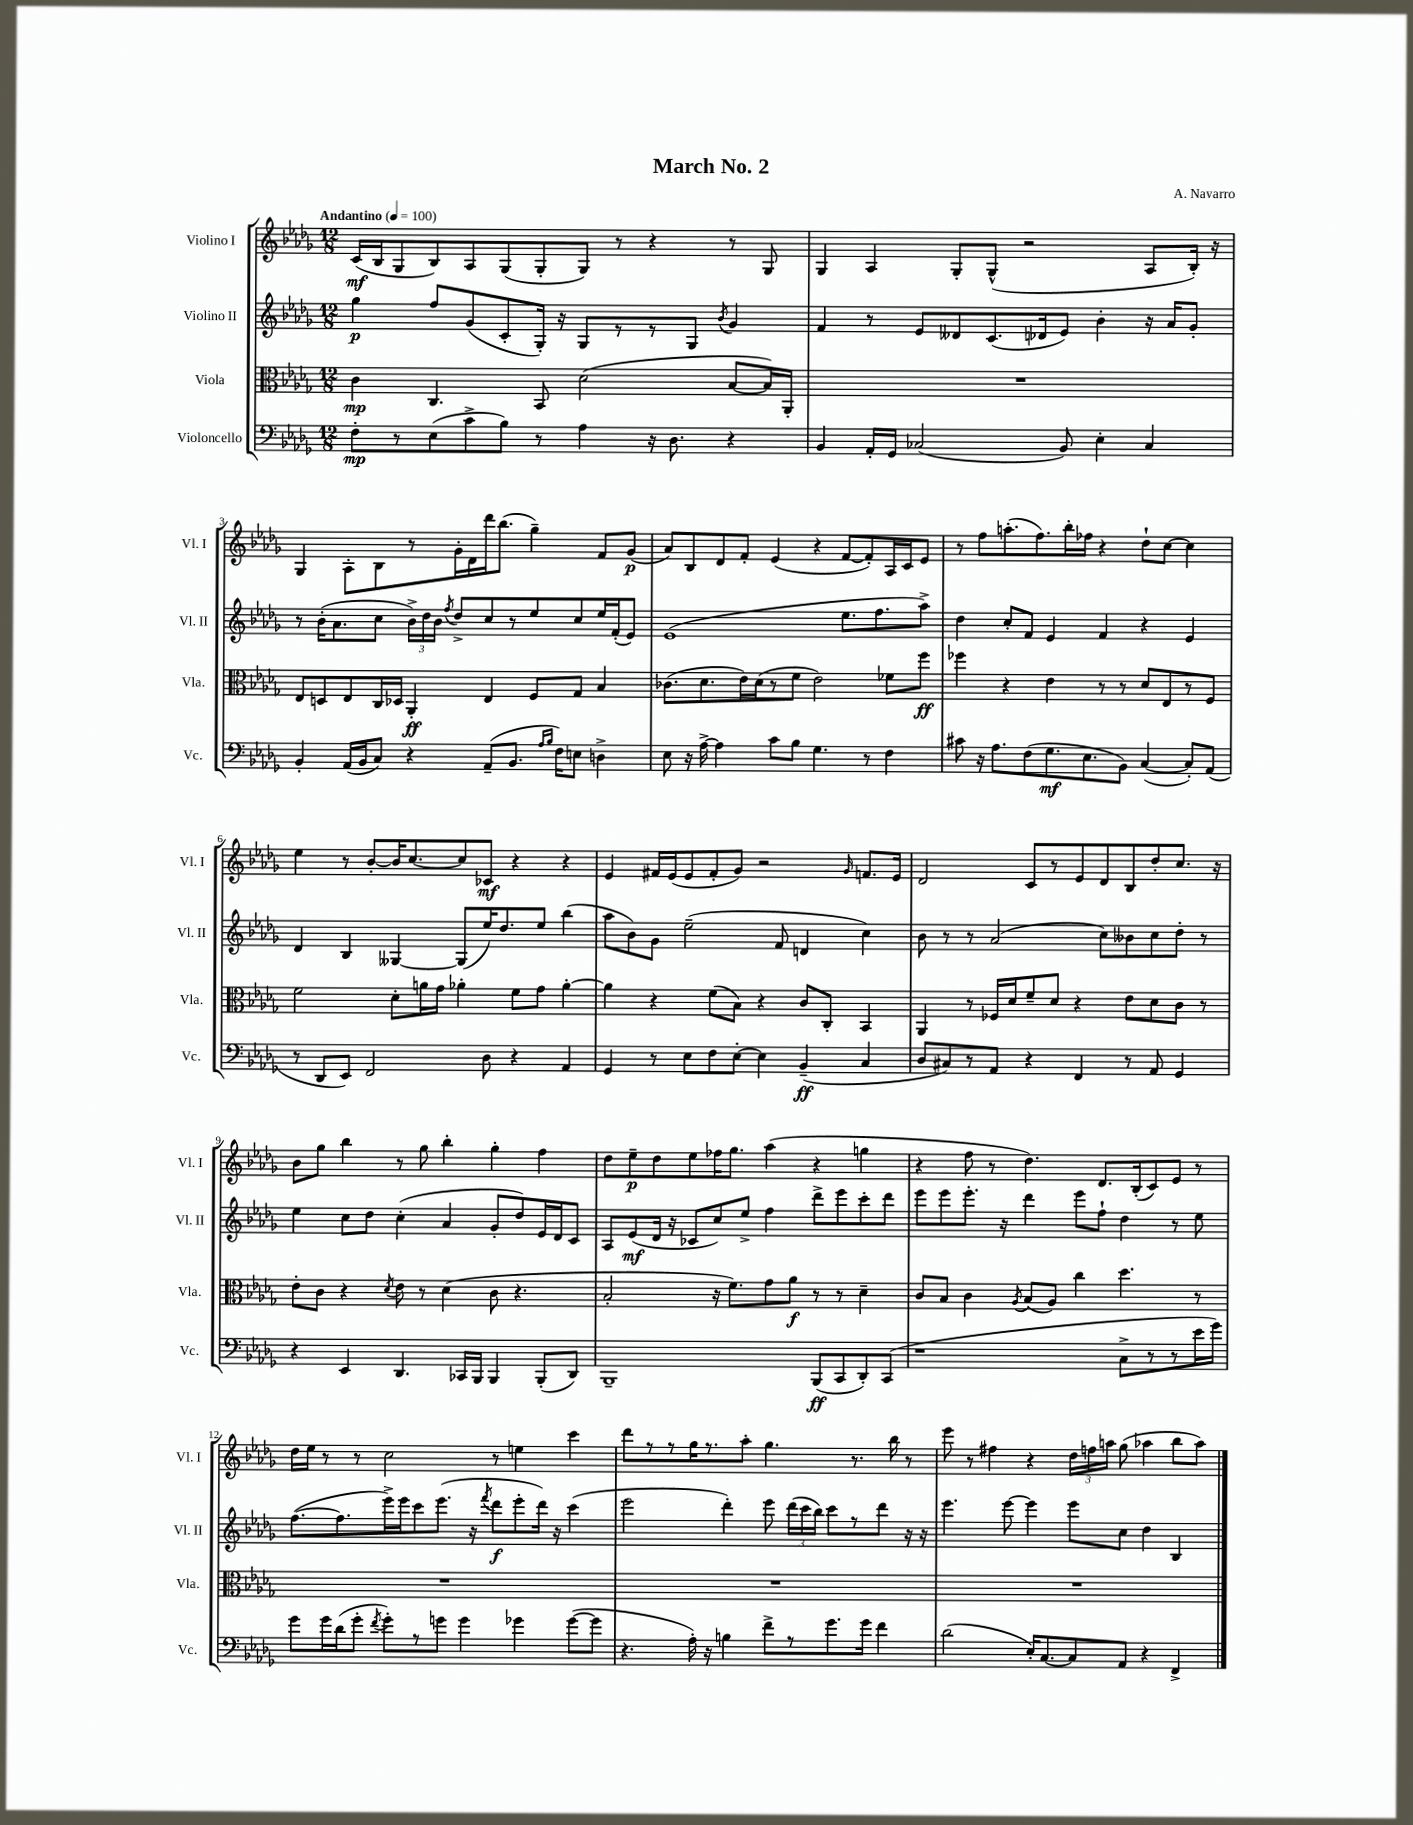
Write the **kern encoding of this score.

**kern	**dynam	**kern	**dynam	**kern	**dynam	**kern	**dynam
*part4	*part4	*part3	*part3	*part2	*part2	*part1	*part1
*staff4	*staff4	*staff3	*staff3	*staff2	*staff2	*staff1	*staff1
*I"Violoncello	*	*I"Viola	*	*I"Violino II	*	*I"Violino I	*
*I'Vc.	*	*I'Vla.	*	*I'Vl. II	*	*I'Vl. I	*
*clefF4	*	*clefC3	*	*clefG2	*	*clefG2	*
*k[b-e-a-d-g-]	*	*k[b-e-a-d-g-]	*	*k[b-e-a-d-g-]	*	*k[b-e-a-d-g-]	*
*M12/8	*	*M12/8	*	*M12/8	*	*M12/8	*
*MM100	*	*MM100	*	*MM100	*	*MM100	*
=1	=1	=1	=1	=1	=1	=1	=1
!	!	!	!	!	!	!LO:TX:a:B:t=Andantino	!
8F'\L	mp	4c\	mp	4gg-\	p	(16c/LL	mf
.	.	.	.	.	.	16B-/J	.
8r	.	.	.	.	.	8G-/	.
(8E-\	.	4.C/	.	8ff/L	.	8B-/)	.
8c^\	.	.	.	(8g-/	.	8A-/	.
8B-\J)	.	.	.	8c'/	.	(8G-/	.
8r	.	8BB-/	.	16G-'/Jk)	.	8G-'/	.
.	.	.	.	16r	.	.	.
4A-\	.	(2d-\	.	8G-/L	.	8G-/J)	.
.	.	.	.	8r	.	8r	.
16r	.	.	.	8r	.	4r	.
8.D-\	.	.	.	.	.	.	.
.	.	.	.	8G-/J	.	.	.
.	.	.	.	8qb-/	.	.	.
4r	.	[8B-/L	.	4g-/	.	8r	.
.	.	16B-/L])	.	.	.	8G-/	.
.	.	16AA-'/JJ	.	.	.	.	.
=2	=2	=2	=2	=2	=2	=2	=2
4BB-/	.	1.r	.	4f/	.	4G-/	.
16AA-'/LL	.	.	.	8r	.	4A-/	.
16GG-/JJ	.	.	.	.	.	.	.
(2C-X/	.	.	.	8e-/L	.	.	.
.	.	.	.	8d--X/	.	8G-'/L	.
.	.	.	.	(8.c/	.	(8G-^^/J	.
.	.	.	.	.	.	2r	.
.	.	.	.	16d-X/k	.	.	.
8BB-/)	.	.	.	8e-/J)	.	.	.
4E-'\	.	.	.	4b-'\	.	.	.
4C-/	.	.	.	16r	.	8A-/L	.
.	.	.	.	16a-/KL	.	.	.
.	.	.	.	8g-'/J	.	16B-'/Jk)	.
.	.	.	.	.	.	16r	.
!!LO:LB:g=z
=3	=3	=3	=3	=3	=3	=3	=3
4BB-'/	.	8E-/L	.	8r	.	4G-/	.
.	.	8Dn/	.	(16b-'\KL	.	.	.
.	.	.	.	8.a-\	.	.	.
(16AA-/LL	.	8E-/	.	.	.	8A-'\L	.
16BB-/J	.	.	.	.	.	.	.
8C/J)	.	16C/L	.	8cc\J	.	8B-\	.
.	.	16D-X/JJ	.	.	.	.	.
4r	.	4AA-'/	ff	24b-^\LL)	.	8r	.
.	.	.	.	24dd-\	.	.	.
.	.	.	.	24b-\JJ	.	.	.
.	.	.	.	8qff/	.	.	.
.	.	.	.	8dd-^/L	.	16g-'\L	.
.	.	.	.	.	.	16d-\	.
(8AA-~/L	.	4E-/	.	8cc/	.	16ddd-\J	.
.	.	.	.	.	.	(8.bb-\J	.
8.BB-/J	.	.	.	8r	.	.	.
.	.	8F/L	.	8ee-/	.	4gg-~\)	.
16qqA-/LL	.	.	.	.	.	.	.
16qqB-/JJ	.	.	.	.	.	.	.
16F\KL)	.	.	.	.	.	.	.
8En\J	.	8G-/J	.	8cc/	.	.	.
4Dn^\	.	4B-/	.	16ee-/L	.	8f/L	.
.	.	.	.	(16f'/J	.	.	.
.	.	.	.	8e-/J)	.	(8g-/J	p
=4	=4	=4	=4	=4	=4	=4	=4
8E-\	.	(8.c-X\L	.	(1e-	.	8a-/L)	.
16r	.	.	.	.	.	8B-/	.
[16A-^\	.	8.d-\	.	.	.	.	.
4A-\]	.	.	.	.	.	8d-/	.
.	.	16e-\L)	.	.	.	8f'/J	.
.	.	(16d-\J	.	.	.	.	.
8c\L	.	8r	.	.	.	(4e-/	.
8B-\J	.	8f\J	.	.	.	.	.
4.G-\	.	2e-\)	.	.	.	4r	.
.	.	.	.	8.ee-\L	.	[8f/L	.
8r	.	.	.	.	.	8f'/])	.
.	.	.	.	8.ff\	.	.	.
4F\	.	8f-X\L	.	.	.	16A-/L	.
.	.	.	.	.	.	16c/J	.
.	.	8ff\J	ff	8aa-^\J)	.	8e-/J	.
=5	=5	=5	=5	=5	=5	=5	=5
8c#X\	.	4ff-X\	.	4dd-\	.	8r	.
16r	.	.	.	.	.	8ff\L	.
8.A-\L	.	.	.	.	.	.	.
.	.	4r	.	8cc'/L	.	(8.aan'\	.
(8F\	.	.	.	8f/J	.	.	.
.	.	.	.	.	.	8.ff\)	.
8.G-\	mf	4e-\	.	4e-/	.	.	.
.	.	.	.	.	.	16bb-'\L	.
8.E-\	.	.	.	.	.	16ff-X\JJ	.
.	.	8r	.	4f/	.	4r	.
8BB-\J)	.	8r	.	.	.	.	.
([4C/	.	8d-/L	.	4r	.	8dd-`\L	.
.	.	8E-/	.	.	.	[8cc\J	.
8C'/L])	.	8r	.	4e-/	.	4cc\]	.
(8AA-/J	.	8F/J	.	.	.	.	.
!!LO:LB:g=z
=6	=6	=6	=6	=6	=6	=6	=6
8r	.	2f\	.	4d-/	.	4ee-\	.
8DD-/L	.	.	.	.	.	.	.
8EE-/J)	.	.	.	4B-/	.	8r	.
2FF/	.	.	.	.	.	[8b-'/L	.
.	.	8d-'\L	.	[4G--X/	.	16b-/K]	.
.	.	.	.	.	.	[8.cc/	.
.	.	16an\L	.	.	.	.	.
.	.	16g-\JJ	.	.	.	.	.
.	.	4a-X'\	.	(8G--/L]	.	8cc/]	.
8D-\	.	.	.	16ee-/K)	.	8c-X/J	mf
.	.	.	.	8.dd-/	.	.	.
4r	.	8f\L	.	.	.	4r	.
.	.	8g-\J	.	8ee-/J	.	.	.
4AA-/	.	[4a-'\	.	(4bb-\	.	4r	.
=7	=7	=7	=7	=7	=7	=7	=7
4GG-/	.	4a-\]	.	8aa-\L	.	4e-/	.
.	.	.	.	8b-\)	.	.	.
8r	.	4r	.	8g-\J	.	16f#X/LL	.
.	.	.	.	.	.	(16e-/J	.
8E-\L	.	.	.	(2ee-~\	.	8e-/	.
8F\	.	(8f\L	.	.	.	8f#'/	.
[8E-'\J	.	8B-\J)	.	.	.	8g-/J)	.
4E-\]	.	4r	.	.	.	2r	.
.	.	.	.	8f/	.	.	.
(4BB-~/	ff	8c/L	.	4dn/	.	.	.
.	.	8C'/J	.	.	.	.	.
.	.	.	.	.	.	16qqg-/	.
4C/	.	4BB-/	.	4cc\)	.	8.fn/L	.
.	.	.	.	.	.	16e-/Jk	.
=8	=8	=8	=8	=8	=8	=8	=8
8D-/L	.	4AA-/	.	8b-\	.	2d-/	.
8C#X/)	.	.	.	8r	.	.	.
8r	.	8r	.	8r	.	.	.
8AA-/J	.	16F-X/LL	.	(2a-/	.	.	.
.	.	16d-/J	.	.	.	.	.
4r	.	8f~/	.	.	.	8c/L	.
.	.	8d-/J	.	.	.	8r	.
4FF/	.	4r	.	.	.	8e-/	.
.	.	.	.	8cc\L)	.	8d-/	.
8r	.	8e-\L	.	8b--X\	.	8B-/	.
8AA-/	.	8d-\	.	8cc\	.	8dd-'/	.
4GG-/	.	8c\J	.	8dd-'\J	.	8.cc/J	.
.	.	8r	.	8r	.	.	.
.	.	.	.	.	.	16r	.
!!LO:LB:g=z
=9	=9	=9	=9	=9	=9	=9	=9
4r	.	8e-'\L	.	4ee-\	.	8b-\L	.
.	.	8c\J	.	.	.	8gg-\J	.
4EE-/	.	4r	.	8cc\L	.	4bb-\	.
.	.	.	.	8dd-\J	.	.	.
.	.	8qd-/	.	.	.	.	.
4.DD-/	.	8e-\	.	(4cc'\	.	8r	.
.	.	8r	.	.	.	8gg-\	.
.	.	(4d-\	.	4a-/	.	4bb-'\	.
16CC-X/LL	.	.	.	.	.	.	.
16BBB-/JJ	.	.	.	.	.	.	.
4BBB-/	.	8c\	.	8g-'/L	.	4gg-'\	.
.	.	4.r	.	8dd-/)	.	.	.
(8BBB-'/L	.	.	.	16e-/L	.	4ff\	.
.	.	.	.	16d-/J	.	.	.
8DD-/J)	.	.	.	8c/J	.	.	.
=10	=10	=10	=10	=10	=10	=10	=10
1BBB-~	.	2B-'/	.	8A-/L	.	8dd-\L	.
.	.	.	.	(8e-/	mf	8ee-~\	p
.	.	.	.	16d-/Jk	.	8dd-\	.
.	.	.	.	16r	.	.	.
.	.	.	.	8c-X/L	.	8ee-\	.
.	.	16r	.	8cc/)	.	16ff-X\K	.
.	.	8.f\L)	.	.	.	8.gg-\J	.
.	.	.	.	8ee-^/J	.	.	.
.	.	8g-\	.	4ff\	.	(4aa-\	.
.	.	8a-\J	f	.	.	.	.
(8BBB-/L	ff	8r	.	8ddd-^\L	.	4r	.
8CC/	.	8r	.	8eee-\	.	.	.
8DD-'/)	.	4d-~\	.	8ccc'\	.	4ggn\	.
(8CC/J	.	.	.	8ddd-\J	.	.	.
=11	=11	=11	=11	=11	=11	=11	=11
1r	.	8c/L	.	8eee-\L	.	4r	.
.	.	8B-/J	.	8eee-\	.	.	.
.	.	4c\	.	8.eee-'\J	.	8ff\	.
.	.	.	.	.	.	8r	.
.	.	.	.	16r	.	.	.
.	.	8qA-/	.	.	.	.	.
.	.	(8B-/L	.	4ddd-\	.	4.dd-\)	.
.	.	8A-/J)	.	.	.	.	.
.	.	4cc\	.	8eee-\L	.	.	.
.	.	.	.	8ff`\J	.	8.d-/L	.
8C^\L	.	4.dd-\	.	4dd-\	.	.	.
.	.	.	.	.	.	(16B-'/k	.
8r	.	.	.	.	.	8c/)	.
8r	.	.	.	8r	.	8e-/J	.
16e-\L	.	8r	.	8ee-\	.	8r	.
16g-\JJ)	.	.	.	.	.	.	.
!!LO:LB:g=z
=12	=12	=12	=12	=12	=12	=12	=12
8g-\L	.	1.r	.	([8.ff\L	.	16dd-\LL	.
.	.	.	.	.	.	16ee-\JJ	.
16g-\L	.	.	.	.	.	8r	.
(16d-\J	.	.	.	8.ff\]	.	.	.
8g-'\J	.	.	.	.	.	8r	.
8qf/	.	.	.	.	.	.	.
8g-'\L)	.	.	.	16eee-^\L)	.	2cc\	.
.	.	.	.	16eee-\J	.	.	.
8r	.	.	.	8ccc\	.	.	.
8gn\J	.	.	.	(8.eee-\J	.	.	.
4g\	.	.	.	.	.	.	.
.	.	.	.	16r	.	.	.
.	.	.	.	8qfff/	.	.	.
.	.	.	.	8ddd-\L	f	8r	.
4g-X\	.	.	.	8eee-'\	.	4een\	.
.	.	.	.	16ddd-\Jk)	.	.	.
.	.	.	.	16r	.	.	.
([8g-\L	.	.	.	(4ccc\	.	4ccc\	.
8g-\J]	.	.	.	.	.	.	.
=13	=13	=13	=13	=13	=13	=13	=13
4.r	.	1.r	.	2eee-\	.	8ddd-\L	.
.	.	.	.	.	.	8r	.
.	.	.	.	.	.	8r	.
16A-'\)	.	.	.	.	.	16gg-\K	.
16r	.	.	.	.	.	8.r	.
4Bn\	.	.	.	4ddd-'\)	.	.	.
.	.	.	.	.	.	8aa-'\J	.
8f^\L	.	.	.	8eee-\	.	4.gg-\	.
8r	.	.	.	(24ddd-\LL	.	.	.
.	.	.	.	24ccc\	.	.	.
.	.	.	.	24bb-\JJ)	.	.	.
8.g-\	.	.	.	8ccc\L	.	.	.
.	.	.	.	8r	.	8.r	.
16g-\Jk	.	.	.	.	.	.	.
4f\	.	.	.	8ddd-\J	.	.	.
.	.	.	.	.	.	16bb-\	.
.	.	.	.	16r	.	8r	.
.	.	.	.	16r	.	.	.
=14	=14	=14	=14	=14	=14	=14	=14
(2d-\	.	1.r	.	4.eee-\	.	8eee-\	.
.	.	.	.	.	.	8r	.
.	.	.	.	.	.	4ff#X\	.
.	.	.	.	[8eee-\	.	.	.
16E-'/KL)	.	.	.	4eee-\]	.	4r	.
[8.C/	.	.	.	.	.	.	.
8C/]	.	.	.	8eee-\L	.	24dd-\LL	.
.	.	.	.	.	.	24ffn\	.
.	.	.	.	.	.	24aan\JJ	.
8AA-/J	.	.	.	8cc\J	.	(8gg-\	.
4r	.	.	.	4dd-\	.	4aa-X\	.
4FF^/	.	.	.	4B-/	.	8bb-\L	.
.	.	.	.	.	.	8aa-\J)	.
==	==	==	==	==	==	==	==
*-	*-	*-	*-	*-	*-	*-	*-
